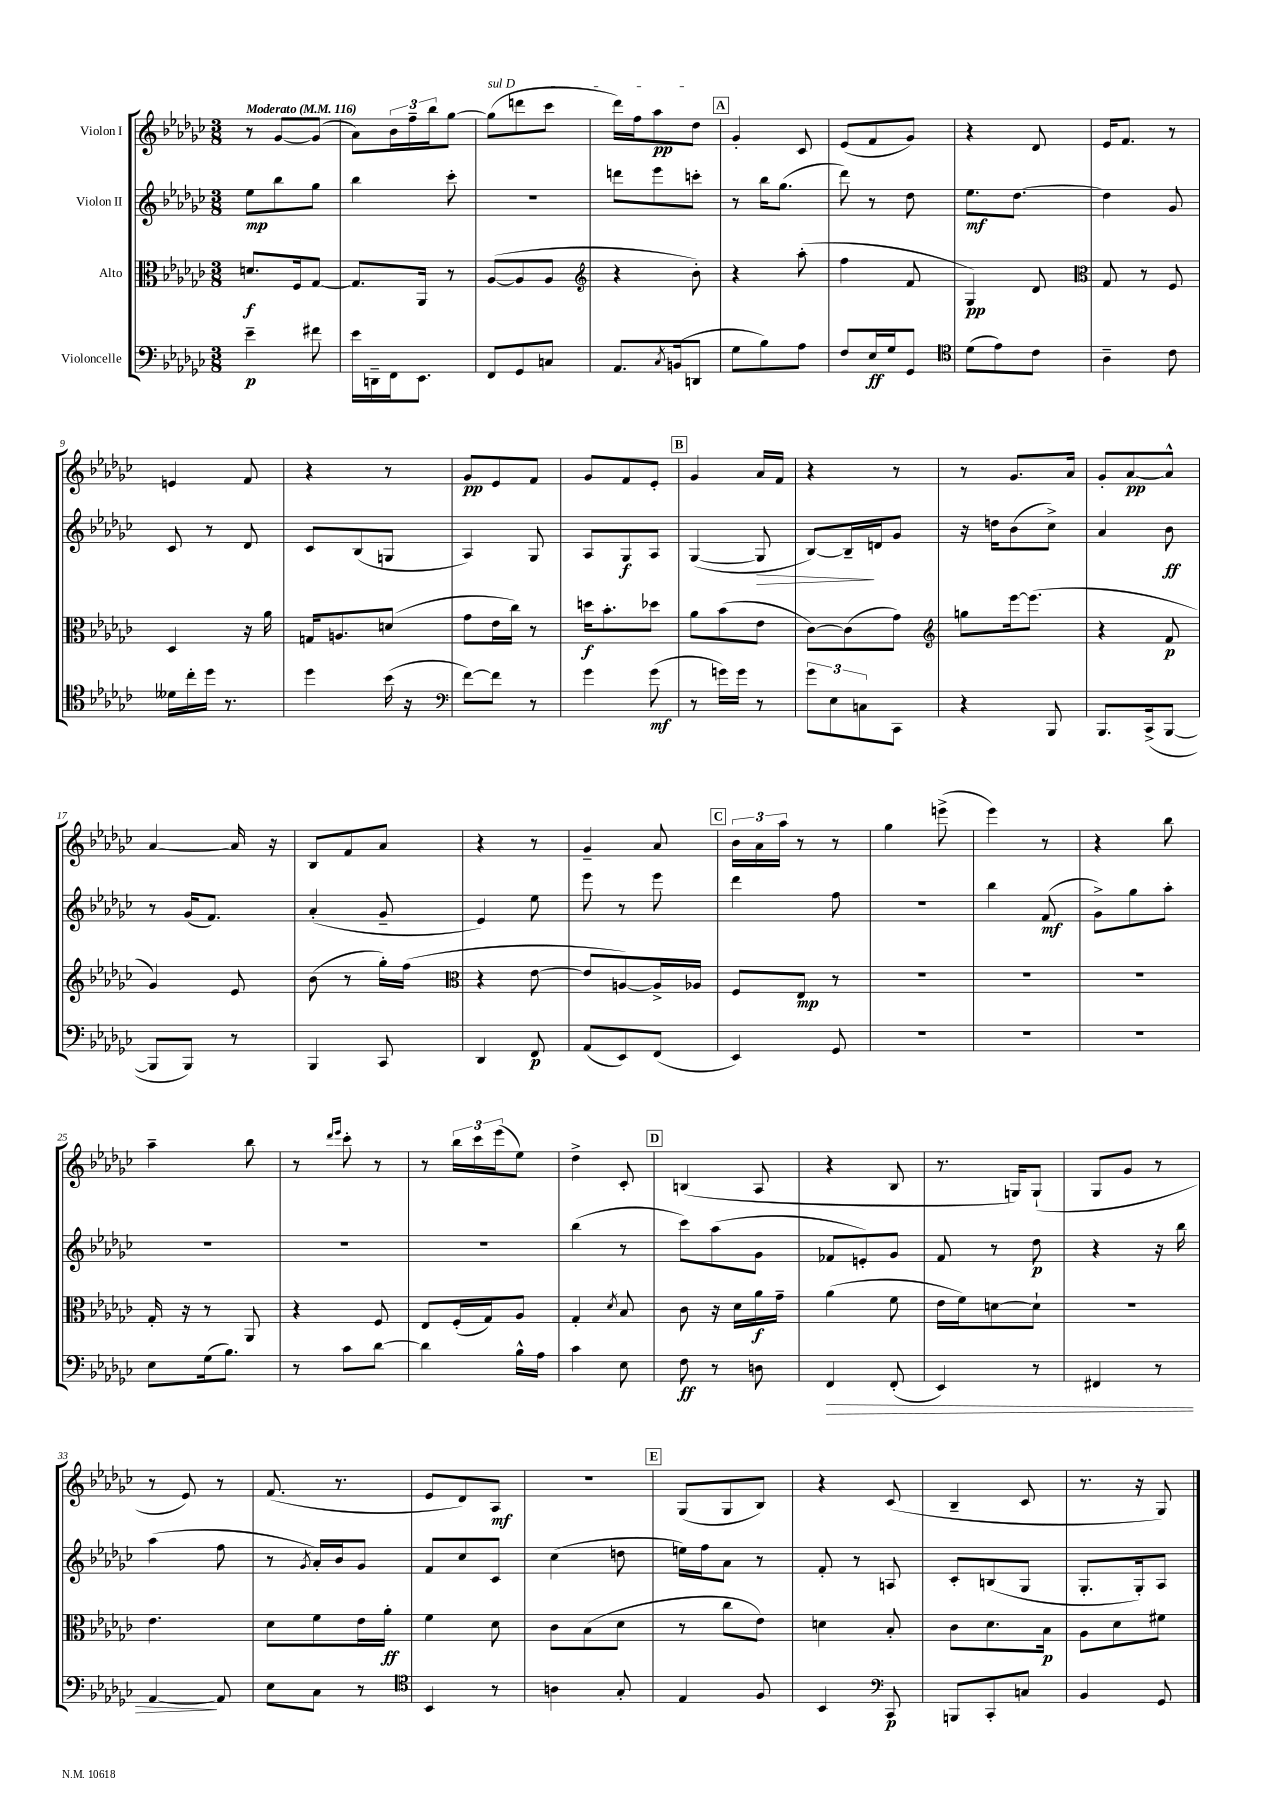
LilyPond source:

<<
\new StaffGroup <<
\new Staff = "s0" \with { instrumentName = "Violon I" } {
    \clef treble \key ges \major \numericTimeSignature \time 3/8 \tempo "Moderato" 4 = 116
    r8 ges'8~ ges'8( |
    aes'8) \tuplet 3/2 { bes'16 f''16-- bes''16 } ges''8~ |
    \once \override TextSpanner.bound-details.left.text = \markup { \italic "sul D" } ges''8\startTextSpan( d'''8 ces'''8 |
    des'''16) f''16 aes''8\pp des''8\stopTextSpan |
    \mark \markup { \box "A" } ges'4-. ces'8 |
    ees'8( f'8 ges'8) |
    r4 des'8 |
    ees'16 f'8. r8 |
    e'4 f'8 |
    r4 r8 |
    ges'8\pp ees'8 f'8 |
    ges'8 f'8 ees'8-. |
    \mark \markup { \box "B" } ges'4 aes'16 f'16 |
    r4 r8 |
    r8 ges'8. aes'16 |
    ges'8-. aes'8~\pp aes'8-^ |
    aes'4~ aes'16 r16 |
    bes8 f'8 aes'8 |
    r4 r8 |
    ges'4-- aes'8 |
    \mark \markup { \box "C" } \tuplet 3/2 { bes'16 aes'16 aes''16 } r8 r8 |
    ges''4 e'''8->( |
    ees'''4) r8 |
    r4 bes''8 |
    aes''4-- bes''8 |
    r8 \grace { des'''16 ees'''16 } ces'''8-. r8 |
    r8 \tuplet 3/2 { bes''16 ces'''16 ees'''16( } ees''8) |
    des''4-> ces'8-. |
    \mark \markup { \box "D" } b4( aes8 |
    r4 bes8 |
    r8. g16) g8-!( |
    ges8 ges'8 r8 |
    r8 ees'8) r8 |
    f'8.( r8. |
    ees'8 des'8) aes8\mf |
    R4. |
    \mark \markup { \box "E" } ges8( ges8 bes8) |
    r4 ces'8( |
    bes4-- ces'8 |
    r8. r16 ges8) \bar "|." |
}
\new Staff = "s1" \with { instrumentName = "Violon II" } {
    \clef treble \key ges \major \numericTimeSignature \time 3/8
    ees''8\mp bes''8 ges''8 |
    bes''4 ces'''8-. |
    R4. |
    d'''8 ees'''8 c'''8-. |
    \mark \markup { \box "A" } r8 bes''16 ges''8.( |
    des'''8) r8 des''8 |
    ees''8.\mf des''8.~ |
    des''4 ges'8 |
    ces'8 r8 des'8 |
    ces'8 bes8( g8 |
    aes4) ges8 |
    aes8 ges8\f aes8 |
    \mark \markup { \box "B" } ges4~( ges8\> |
    bes8~) bes16--\! d'16 ges'8 |
    r16 d''16 bes'8( ces''8->) |
    aes'4 bes'8\ff |
    r8 ges'16( f'8.) |
    aes'4-.( ges'8-- |
    ees'4) ees''8 |
    ees'''8 r8 ees'''8 |
    \mark \markup { \box "C" } des'''4 f''8 |
    R4. |
    bes''4 f'8\mf( |
    ges'8->) ges''8 aes''8-. |
    R4. |
    R4. |
    R4. |
    bes''4( r8 |
    \mark \markup { \box "D" } ces'''8) aes''8( ges'8 |
    fes'8 e'8-.) ges'8 |
    f'8 r8 des''8\p |
    r4 r16 bes''16 |
    aes''4( f''8 |
    r8 \acciaccatura { ges'8 } aes'16-.) bes'16 ges'8 |
    f'8 ces''8 ces'8 |
    ces''4( d''8 |
    \mark \markup { \box "E" } e''16) f''16 aes'8 r8 |
    f'8-. r8 a8 |
    ces'8-. b8( ges8 |
    ges8.-. ges16-.) aes8 \bar "|." |
}
\new Staff = "s2" \with { instrumentName = "Alto" } {
    \clef alto \key ges \major \numericTimeSignature \time 3/8
    d'8.\f f16 ges8~ |
    ges8. aes,16 r8 |
    aes8~( aes8 aes8 |
    \clef treble r4 bes'8-.) |
    \mark \markup { \box "A" } r4 aes''8-.( |
    f''4 f'8 |
    ges4\pp) des'8 |
    \clef alto ges8 r8 f8 |
    des4 r16 aes'16 |
    g16 a8. d'8( |
    ges'8 ees'16 ces''16) r8 |
    d''16\f bes'8.-. des''8 |
    \mark \markup { \box "B" } aes'8 bes'8( ees'8 |
    ces'8~) ces'8( ges'8) |
    \clef treble g''8 ees'''16~ ees'''8.( |
    r4 f'8\p |
    ges'4) ees'8 |
    bes'8( r8 ges''16-.) f''16( |
    \clef alto r4 ees'8~ |
    ees'8 a8~) a16-> aes16 |
    \mark \markup { \box "C" } f8 ees8\mp r8 |
    R4. |
    R4. |
    R4. |
    ges16-. r16 r8 aes,8 |
    r4 f8 |
    ees8 f16-.( ges16) aes8 |
    ges4-. \acciaccatura { des'8 } bes8 |
    \mark \markup { \box "D" } ces'8 r16 des'16 aes'16\f ges'16-- |
    aes'4( f'8 |
    ees'16 f'16) d'8~ d'8-! |
    R4. |
    ees'4. |
    des'8 f'8 ees'16 aes'16-.\ff |
    f'4 des'8 |
    ces'8 bes8( des'8 |
    \mark \markup { \box "E" } r8 ces''8 ees'8) |
    d'4 bes8-. |
    ces'8 des'8. bes16\p |
    aes8 des'8 fis'8 \bar "|." |
}
\new Staff = "s3" \with { instrumentName = "Violoncelle" } {
    \clef bass \key ges \major \numericTimeSignature \time 3/8
    ees'4--\p fis'8 |
    ees'16 d,16-- f,16 ees,8. |
    f,8 ges,8 c8 |
    aes,8. \acciaccatura { ces8 } b,16( d,8 |
    \mark \markup { \box "A" } ges8 bes8) aes8 |
    f8 ees16\ff ges16 ges,8 |
    \clef tenor des'8( ees'8) ces'8 |
    aes4-- ces'8 |
    deses'16 ces''16-. des''16 r8. |
    des''4 bes'16( r16 |
    \clef bass f'8~) f'8 r8 |
    ges'4 ges'8\mf( |
    \mark \markup { \box "B" } r8 g'16) g'16 r8 |
    \tuplet 3/2 { ges'8 ees8 c8 } ces,8 |
    r4 bes,,8 |
    bes,,8. ces,16->( bes,,8~ |
    bes,,8 bes,,8) r8 |
    bes,,4 ces,8 |
    des,4 f,8\p |
    aes,8( ees,8) f,8( |
    \mark \markup { \box "C" } ees,4) ges,8 |
    R4. |
    R4. |
    R4. |
    ees8 ges16( bes8.) |
    r8 ces'8 des'8~ |
    des'4 bes16-^ aes16 |
    ces'4 ees8 |
    \mark \markup { \box "D" } f8\ff r8 d8 |
    f,4\> f,8-.( |
    ees,4) r8 |
    fis,4 r8 |
    aes,4~\! aes,8 |
    ees8 ces8 r8 |
    \clef tenor bes,4 r8 |
    a4 ges8-. |
    \mark \markup { \box "E" } ees4 f8 |
    bes,4 \clef bass ces,8\p |
    b,,8 ces,8-. c8 |
    bes,4 ges,8 \bar "|." |
}
>>
>>
